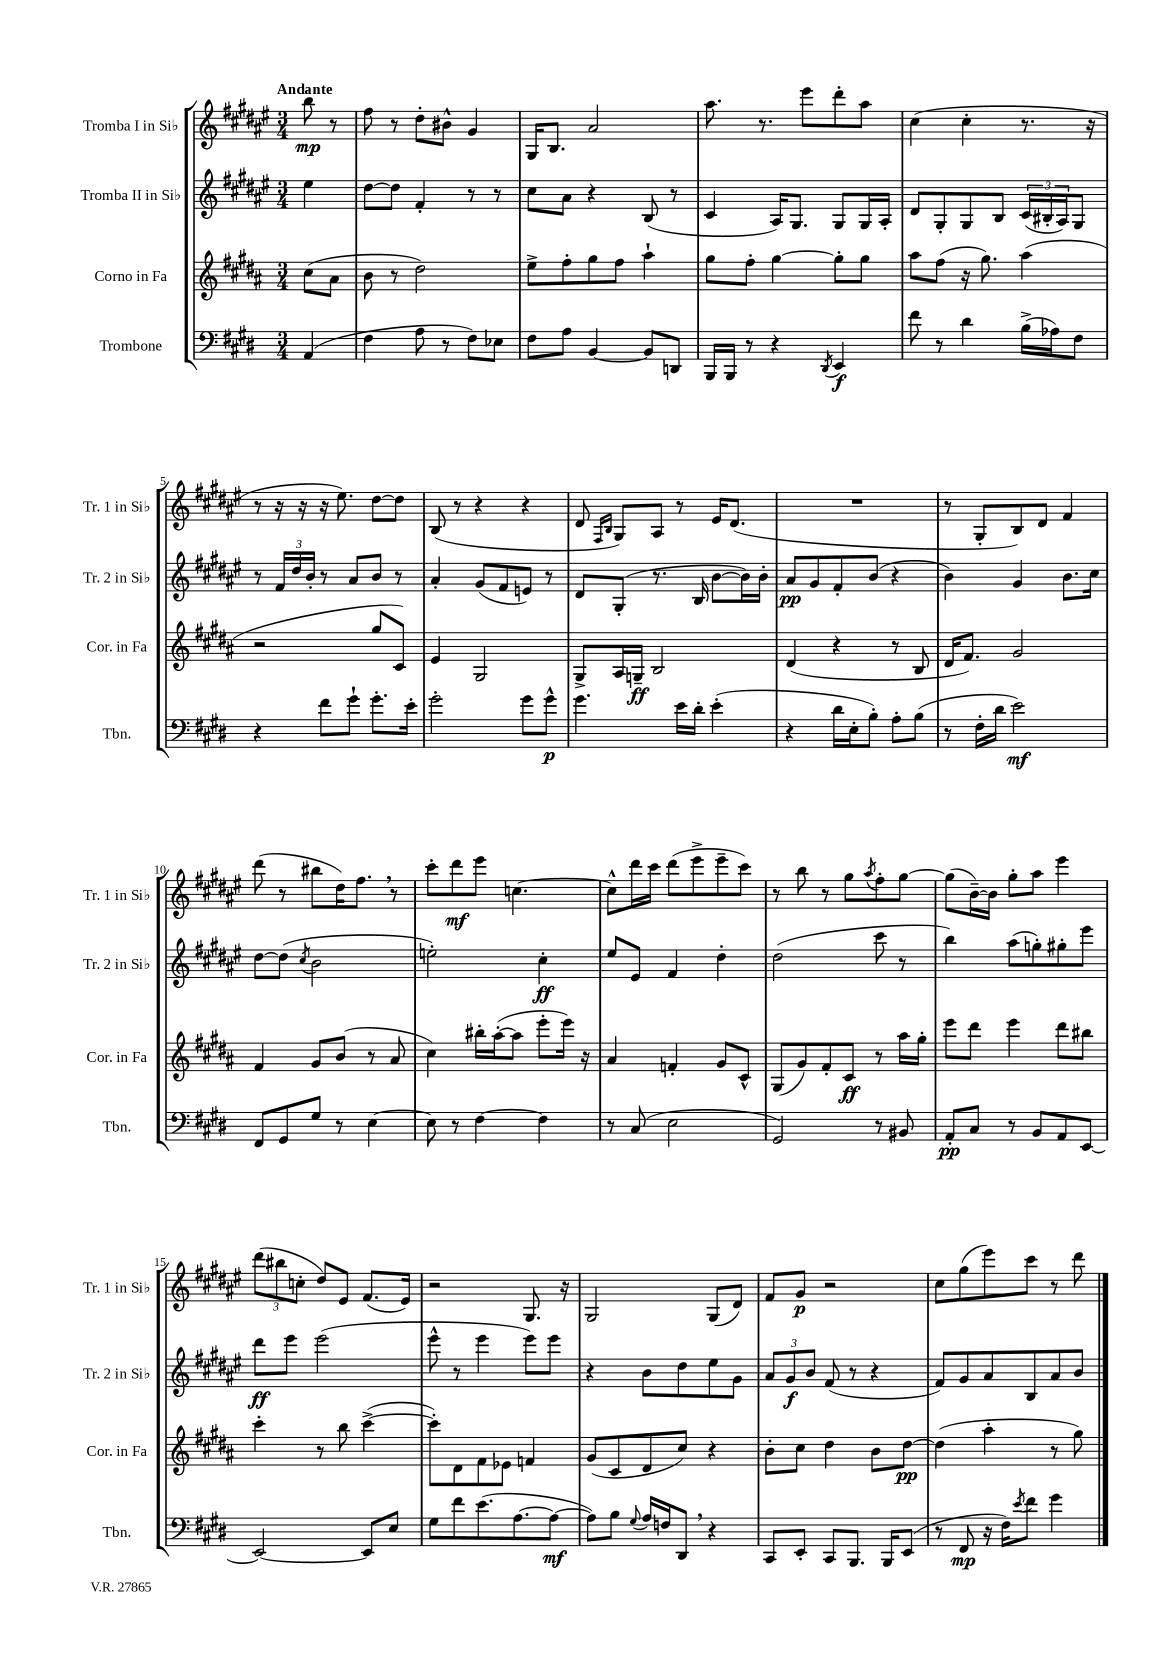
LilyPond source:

<<
\new StaffGroup <<
\new Staff = "s0" \with { instrumentName = "Tromba I in Sib" shortInstrumentName = "Tr. 1 in Sib" } {
    \clef treble \key fis \major \numericTimeSignature \time 3/4 \partial 4 \tempo "Andante"
    b''8\mp r8 |
    fis''8 r8 dis''8-. bis'8-^ gis'4 |
    gis16 b8. ais'2 |
    ais''8. r8. eis'''8 dis'''8-. ais''8 |
    cis''4( cis''4-. r8. r16 |
    r8 r16 r16 r16 eis''8.) dis''8~ dis''8 |
    b8( r8 r4 r4 |
    dis'8 \grace { fis16 b16 } gis8) ais8 r8 eis'16 dis'8.( |
    R2. |
    r8 gis8-. b8) dis'8 fis'4 |
    dis'''8( r8 bis''8 dis''16) fis''8. \breathe r8 |
    cis'''8-. dis'''8\mf eis'''8 c''4.~ |
    c''8-^ dis'''16 cis'''16 dis'''8( eis'''8-> eis'''8-- cis'''8) |
    r8 b''8 r8 gis''8 \acciaccatura { ais''8 } fis''8-. gis''8~ |
    gis''8( b'16~--) b'16 gis''8-. ais''8 eis'''4 |
    \tuplet 3/2 { dis'''8( bis''8 c''8-. } dis''8) eis'8 fis'8.( eis'16) |
    r2 gis8. r16 |
    gis2 gis8( dis'8) |
    fis'8 gis'8\p r2 |
    cis''8 gis''8( eis'''8) cis'''8 r8 dis'''8 \bar "|." |
}
\new Staff = "s1" \with { instrumentName = "Tromba II in Sib" shortInstrumentName = "Tr. 2 in Sib" } {
    \clef treble \key fis \major \numericTimeSignature \time 3/4 \partial 4
    eis''4 |
    dis''8~ dis''8 fis'4-. r8 r8 |
    cis''8 ais'8 r4 b8( r8 |
    cis'4 ais16) gis8. gis8 gis16 ais16-. |
    dis'8 gis8-. gis8 b8 \tuplet 3/2 { cis'16( bis16-. ais16) } gis8 |
    r8 \tuplet 3/2 { fis'16 dis''16 b'16-. } r8 ais'8 b'8 r8 |
    ais'4-. gis'8( fis'8 e'8) r8 |
    dis'8 gis8-.( r8. b16 b'8~ b'16) b'16-. |
    ais'8\pp gis'8 fis'8-. b'8( r4 |
    b'4) gis'4 b'8. cis''16 |
    dis''8~ dis''8( \acciaccatura { cis''8 } b'2 |
    e''2-.) cis''4-.\ff |
    eis''8 eis'8 fis'4 dis''4-. |
    dis''2( cis'''8 r8 |
    b''4) ais''8( g''8-.) gis''8-. eis'''8 |
    dis'''8\ff eis'''8 eis'''2( |
    eis'''8-^ r8 eis'''4 eis'''8) eis'''8 |
    r4 b'8 dis''8 eis''8 gis'8 |
    \tuplet 3/2 { ais'8 gis'8\f b'8 } fis'8( r8 r4 |
    fis'8) gis'8 ais'8 b8 ais'8 b'8 \bar "|." |
}
\new Staff = "s2" \with { instrumentName = "Corno in Fa" shortInstrumentName = "Cor. in Fa" } {
    \clef treble \key b \major \numericTimeSignature \time 3/4 \partial 4
    cis''8( ais'8 |
    b'8 r8 dis''2) |
    e''8-> fis''8-. gis''8 fis''8 ais''4-! |
    gis''8 fis''8-. gis''4~ gis''8-. gis''8 |
    ais''8 fis''8( r16 gis''8.) ais''4( |
    r2 gis''8 cis'8) |
    e'4 gis2 |
    gis8-> ais16 g16--\ff b2 |
    dis'4( r4 r8 b8 |
    dis'16 fis'8.) gis'2 |
    fis'4 gis'8 b'8( r8 ais'8 |
    cis''4) bis''16-. ais''16~-.( ais''8 e'''8-. e'''16) r16 |
    ais'4 f'4-. gis'8 cis'8-^ |
    gis8( gis'8) fis'8-. cis'8\ff r8 ais''16 gis''16-. |
    e'''8 dis'''8 e'''4 dis'''8 bis''8 |
    cis'''4-. r8 b''8 cis'''4~->( |
    cis'''8-.) dis'8 fis'8 ees'8 f'4 |
    gis'8( cis'8 dis'8 cis''8) r4 |
    b'8-. cis''8 dis''4 b'8 dis''8~\pp |
    dis''4( ais''4-. r8 gis''8) \bar "|." |
}
\new Staff = "s3" \with { instrumentName = "Trombone" shortInstrumentName = "Tbn." } {
    \clef bass \key e \major \numericTimeSignature \time 3/4 \partial 4
    a,4( |
    fis4 a8 r8 fis8) ees8 |
    fis8 a8 b,4~ b,8 d,8 |
    b,,16 b,,16 r8 r4 \acciaccatura { dis,8 } e,4\f |
    fis'8 r8 dis'4 b16->( aes16) fis8 |
    r4 fis'8 gis'8-! gis'8.-. e'16-. |
    gis'2-. gis'8 gis'8-^\p |
    gis'4. e'16 dis'16-. e'4-.( |
    r4 dis'16 e16-. b8-.) a8-. b8( |
    r8 fis16-. dis'16 e'2\mf) |
    fis,8 gis,8 gis8 r8 e4~ |
    e8 r8 fis4~ fis4 |
    r8 cis8( e2 |
    gis,2) r8 bis,8 |
    a,8-.\pp cis8 r8 b,8 a,8 e,8~ |
    e,2~ e,8 e8 |
    gis8 fis'8 e'8.( a8.~ a8~\mf |
    a8) b8 \appoggiatura { gis8 } a16 f16 dis,8 \breathe r4 |
    cis,8 e,8-. cis,8 b,,8. b,,16 e,8( |
    r8 fis,8\mp r16 fis16) \acciaccatura { e'8 } fis'8 gis'4 \bar "|." |
}
>>
>>
